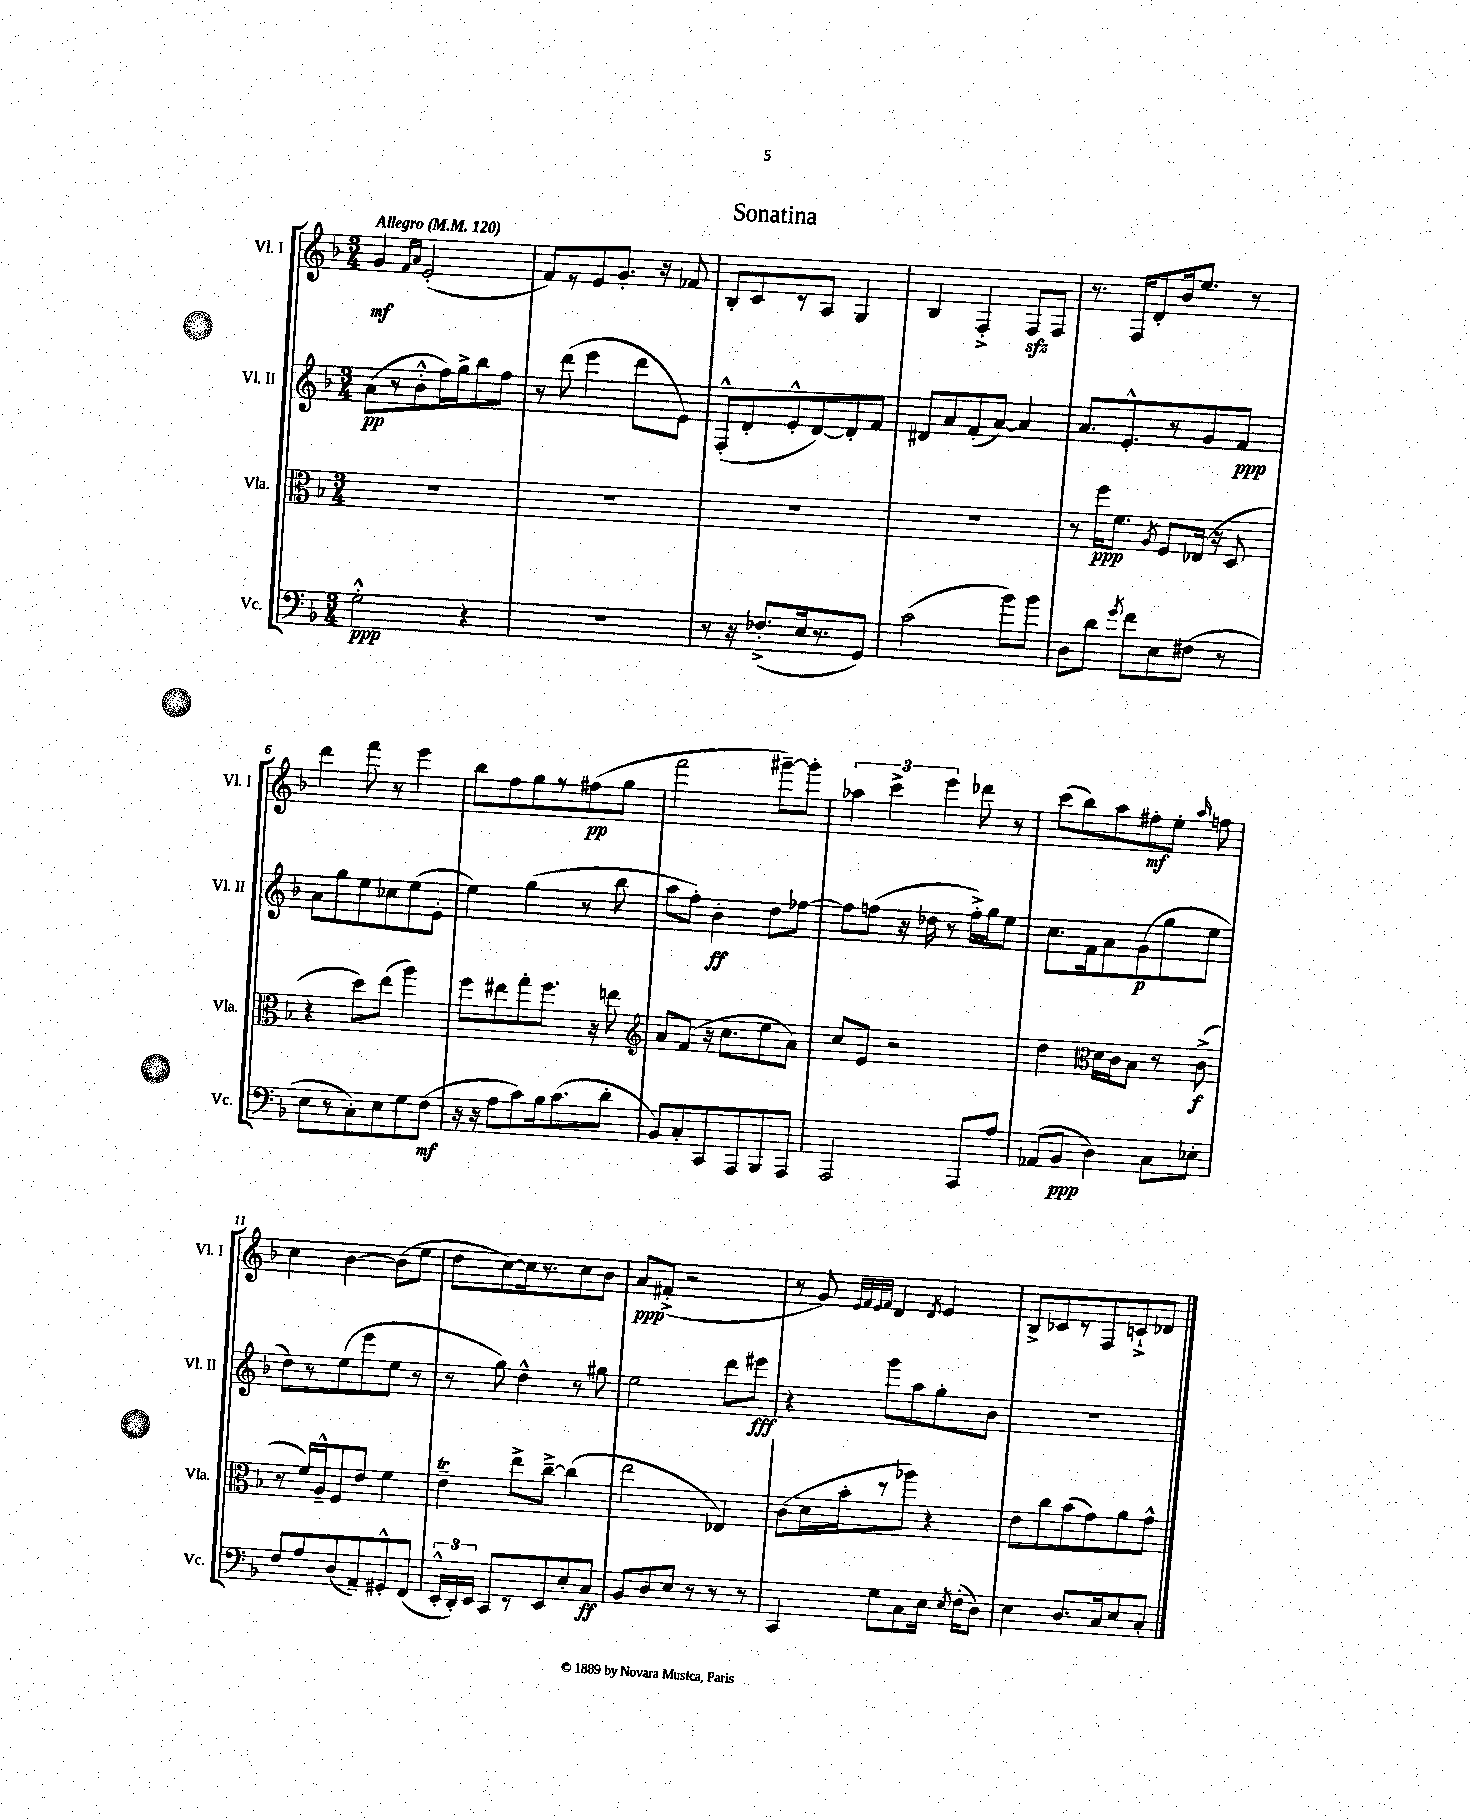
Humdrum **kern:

**kern	**kern	**kern	**kern
*staff4	*staff3	*staff2	*staff1
*clefF4	*clefC3	*clefG2	*clefG2
*k[b-]	*k[b-]	*k[b-]	*k[b-]
*M3/4	*M3/4	*M3/4	*M3/4
*MM120	*MM120	*MM120	*MM120
2G'^^	2.r	(8a	4g
.	.	8r	.
.	.	.	16qqf
.	.	.	16qqa
.	.	8b-'^^	(2e'
.	.	16ff)	.
.	.	16gg^	.
4r	.	8bb-	.
.	.	8ff	.
=	=	=	=
2.r	2.r	8r	8f)
.	.	(8ddd	8r
.	.	4eee	8e
.	.	.	8.g'
.	.	8ddd	.
.	.	.	16r
.	.	8e)	8f-
=	=	=	=
8r	2.r	(8F'^^	8B-'
16r	.	8d'	8c
(8.F-'^	.	.	.
.	.	8e'^^	8r
16E	.	[8d)	8A
8.r	.	.	.
.	.	8d']	4G
8GG)	.	8f	.
=	=	=	=
(2c	2.r	8d#	4B-
.	.	8a	.
.	.	(8f'	4F'^
.	.	[8a)	.
8b-)	.	4a]	8F
8b-	.	.	8F
=	=	=	=
8D	8r	8.a	8.r
8d	16ff	.	.
.	8.f	8.e'^^	16F
8qg	.	.	.
8f	.	.	8d'
.	8qA	.	.
8E	8F	8r	16b-
.	.	.	8.ee
(8F#	(16E-	8g	.
.	16r	.	.
8r	8D	8f	8r
=	=	=	=
8E	4r	8a	4ddd
8r	.	8gg	.
8C')	8dd)	8ee	8fff
8E	(8ee	8cc-	8r
8G	4aa)	(8ee	4eee
(8F	.	8e'	.
=	=	=	=
16r	8ff	4ee)	8bb-
16r	.	.	.
8A	8ee#	.	8ff
8c)	8gg'	(4gg	8gg
16B-	8.ff	.	8r
(8.c	.	.	.
.	.	8r	(8ff#
.	16r	.	.
8d'	8ee	8bb-	8gg
=	=	=	=
*	*clefG2	*	*
8BB-)	8a	8aa	2fff
8C'	(8f	8ff')	.
8CC	16r	4b-'	.
.	8.cc	.	.
8AAA	.	.	.
8BBB-	8ee	8dd	[8ggg#~)
8AAA	8a)	[8ff-	8ggg#']
=	=	=	=
2AAA	8cc	8ff-]	6aa-
.	8e	(8ff	.
.	.	.	6ccc^
.	2r	16r	.
.	.	16dd-	.
.	.	.	6eee
.	.	8r	.
8AAA	.	16ff'^)	8ddd-
.	.	16gg	.
8A	.	8ee	8r
=	=	=	=
(8AA-	4dd	8.cc	(8ccc
8BB-	.	.	8bb-)
.	.	16f	.
*	*clefC3	*	*
4D)	16d	8a	8aa
.	16c	.	.
.	8B-	(8g	8ff#'
8C	8r	8gg	8ee'
.	.	.	16qqaa
8E-'	(8c^	8ee	8ff
=	=	=	=
8F	8r	8dd)	4cc
8A	16f)	8r	.
.	16A~^^	.	.
(8D	8F	(8ee	[4b-
8AA~)	8e	8eee	.
8GG#'^^	4f	8ee	(8b-]
(8FF	.	8r	8ee
=	=	=	=
24EE'^^	4e~	8r	8dd
24DD')	.	.	.
24EE	.	.	.
8CC	.	8gg)	[8cc)
8r	8ee^	4dd^^	16cc]
.	.	.	8.r
8EE	[8cc~^	.	.
8E'	(4cc]	8r	8cc
8C	.	8gg#	8b-
=	=	=	=
8BB-	2ee	2ee	8a
8D	.	.	(8f#'^
8E	.	.	2r
8r	.	.	.
8r	4E-)	8ddd	.
8r	.	8eee#	.
=	=	=	=
4CC	(8c	4r	8r
.	16d	.	8g)
.	16b-'	.	.
.	.	.	32qqe
.	.	.	32qqf
.	.	.	32qqe
.	.	.	32qqf
8G	8r	8ggg	4d
8C	8aa-)	8aa	.
.	.	.	8qd
16E	4r	8gg'	4e
8qE	.	.	.
(16F'	.	.	.
8D)	.	8b-	.
=	=	=	=
4E	8e	2.r	8B-^
.	8cc	.	8c-
8.D	(8b-	.	8r
.	8g)	.	8F
16C	.	.	.
8E	8a	.	8c`^
8C'	8g^^	.	8d-
==	==	==	==
*-	*-	*-	*-
